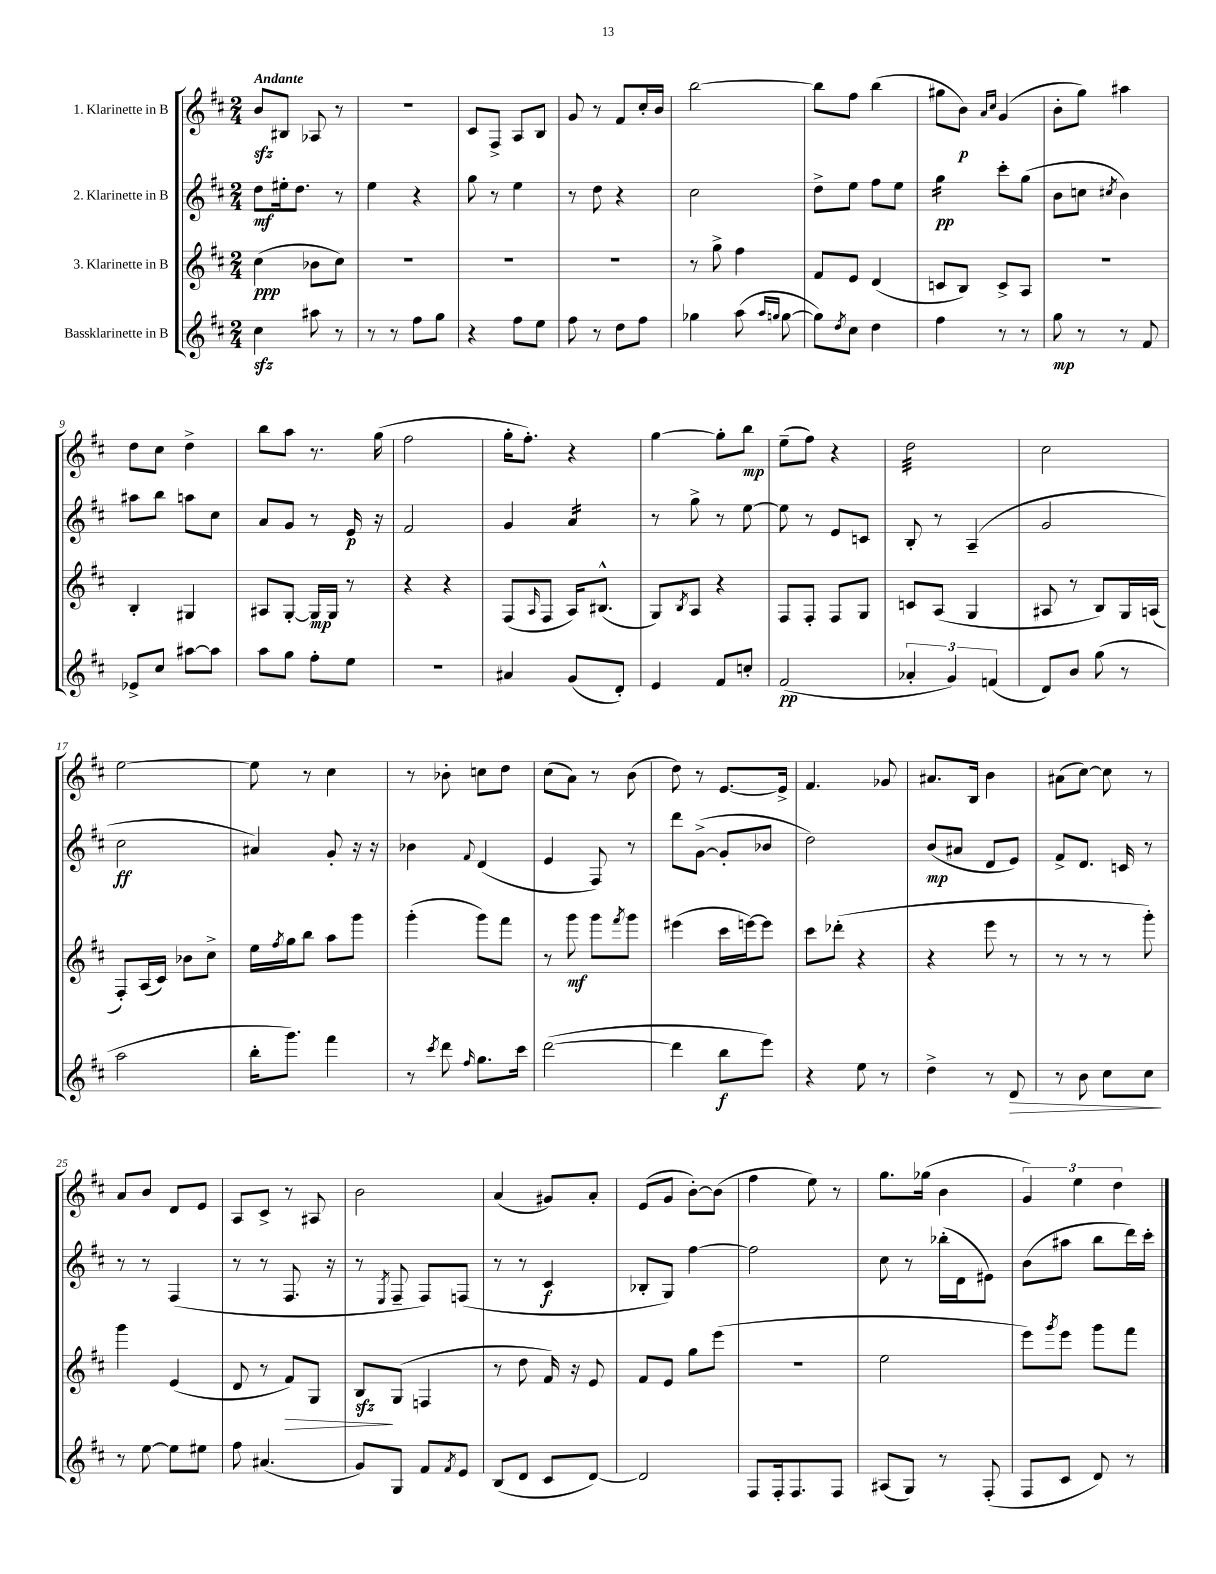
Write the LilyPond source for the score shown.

<<
\new StaffGroup <<
\new Staff = "s0" \with { instrumentName = "1. Klarinette in B" } {
    \clef treble \key d \major \numericTimeSignature \time 2/4 \tempo "Andante"
    b'8\sfz bis8 aes8 r8 |
    r2 |
    cis'8 fis8-> a8 b8 |
    g'8 r8 fis'8 cis''16-. b'16 |
    b''2~ |
    b''8 fis''8 b''4( |
    gis''8 b'8\p) \grace { a'16 cis''16 } g'4( |
    b'8-. g''8) ais''4 |
    d''8 cis''8 d''4-> |
    b''8 a''8 r8. g''16( |
    fis''2 |
    g''16-. fis''8.-.) r4 |
    g''4~ g''8-. b''8\mp |
    e''8--( fis''8) r4 |
    d''2:32 |
    cis''2 |
    e''2~ |
    e''8 r8 cis''4 |
    r8 bes'8-. c''8 d''8 |
    cis''8( a'8) r8 b'8( |
    d''8) r8 e'8.~ e'16-> |
    fis'4. ges'8 |
    ais'8. b16 b'4 |
    ais'8( cis''8~) cis''8 r8 |
    a'8 b'8 d'8 e'8 |
    a8 cis'8-> r8 ais8 |
    b'2 |
    a'4( gis'8) a'8-. |
    e'8( g'8 b'8~-.) b'8( |
    fis''4 e''8) r8 |
    g''8. ges''16( b'4 |
    \tuplet 3/2 { g'4) e''4 d''4 } \bar "|." |
}
\new Staff = "s1" \with { instrumentName = "2. Klarinette in B" } {
    \clef treble \key d \major \numericTimeSignature \time 2/4
    d''8\mf eis''16-. d''8. r8 |
    e''4 r4 |
    g''8 r8 e''4 |
    r8 d''8 r4 |
    cis''2 |
    d''8-> e''8 fis''8 e''8 |
    g''4:16\pp cis'''8-. g''8( |
    b'8 c''8 \acciaccatura { cis''8 } b'4) |
    ais''8 b''8 a''8 cis''8 |
    a'8 g'8 r8 e'16\p r16 |
    fis'2 |
    g'4 a'4:16 |
    r8 g''8-> r8 e''8~ |
    e''8 r8 e'8 c'8 |
    b8-. r8 a4--( |
    g'2 |
    cis''2\ff |
    ais'4) g'8-. r16 r16 |
    bes'4 \appoggiatura { fis'8 } d'4( |
    e'4 fis8) r8 |
    d'''8 g'8~->( g'8-. bes'8 |
    d''2) |
    b'8\mp( ais'8 d'8 e'8) |
    fis'8-> d'8. c'16 r8 |
    r8 r8 fis4( |
    r8 r8 fis8. r16 |
    r8 \acciaccatura { e8 } fis8-- fis8) f8( |
    r8 r8 cis'4\f |
    bes8-. g8) fis''4~ |
    fis''2 |
    cis''8 r8 bes''16-.( d'16 eis'8) |
    b'8( ais''8 b''8 d'''16) cis'''16-. \bar "|." |
}
\new Staff = "s2" \with { instrumentName = "3. Klarinette in B" } {
    \clef treble \key d \major \numericTimeSignature \time 2/4
    cis''4\ppp( bes'8 cis''8) |
    R2 |
    R2 |
    R2 |
    r8 g''8-> fis''4 |
    fis'8 e'8 d'4( |
    c'8 b8) c'8-> a8 |
    r2 |
    b4-. gis4 |
    ais8 g8~-. g16\mp g16 r8 |
    r4 r4 |
    fis8( \grace { a16 } fis8 a16) bis8.-^( |
    g8) \acciaccatura { b8 } a8 r4 |
    fis8 fis8-. fis8 g8 |
    c'8 a8( g4 |
    ais8 r8 b8) g16 a16( |
    fis8-.) a16( cis'16) bes'8 cis''8-> |
    e''16 \acciaccatura { fis''8 } g''16 b''8 a''8 g'''8 |
    g'''4-.( g'''8) fis'''8 |
    r8 g'''8\mf g'''8 \acciaccatura { fis'''8 } g'''8 |
    eis'''4( cis'''16 e'''16~) e'''8 |
    cis'''8 des'''8-.( r4 |
    r4 e'''8 r8 |
    r8 r8 r8 g'''8-.) |
    g'''4 e'4( |
    d'8 r8 fis'8\>) g8 |
    b8\sfz\! g8( f4 |
    r8 d''8 fis'16) r16 e'8 |
    fis'8 e'8 g''8 e'''8( |
    R2 |
    e''2 |
    e'''8) \acciaccatura { g'''8 } e'''8 g'''8 fis'''8 \bar "|." |
}
\new Staff = "s3" \with { instrumentName = "Bassklarinette in B" } {
    \clef treble \key d \major \numericTimeSignature \time 2/4
    cis''4\sfz ais''8 r8 |
    r8 r8 fis''8 g''8 |
    r4 fis''8 e''8 |
    fis''8 r8 d''8 fis''8 |
    ges''4 a''8( \grace { a''16 g''16 } g''8~ |
    g''8) \acciaccatura { d''8 } cis''8 d''4 |
    fis''4 r8 r8 |
    g''8\mp r8 r8 fis'8 |
    ees'8-> cis''8 ais''8~ ais''8 |
    a''8 g''8 fis''8-. e''8 |
    R2 |
    ais'4 g'8( d'8-.) |
    e'4 fis'8 c''8-. |
    fis'2\pp( |
    \tuplet 3/2 { aes'4-. g'4) f'4( } |
    d'8) b'8 g''8( r8 |
    a''2 |
    b''16-. g'''8.) fis'''4 |
    r8 \acciaccatura { cis'''8 } d'''8 \grace { fis''16 } g''8. cis'''16 |
    d'''2~( |
    d'''4 b''8\f e'''8) |
    r4 e''8 r8 |
    d''4-> r8 d'8\> |
    r8 b'8 cis''8 cis''8\! |
    r8 e''8~ e''8 eis''8 |
    fis''8 ais'4.( |
    g'8) g8 fis'8 \acciaccatura { fis'8 } e'8 |
    b8( d'8 cis'8 d'8~) |
    d'2 |
    fis8 fis16-. fis8. fis8 |
    ais8( g8) r8 fis8-.( |
    fis8 cis'8 d'8) r8 \bar "|." |
}
>>
>>
